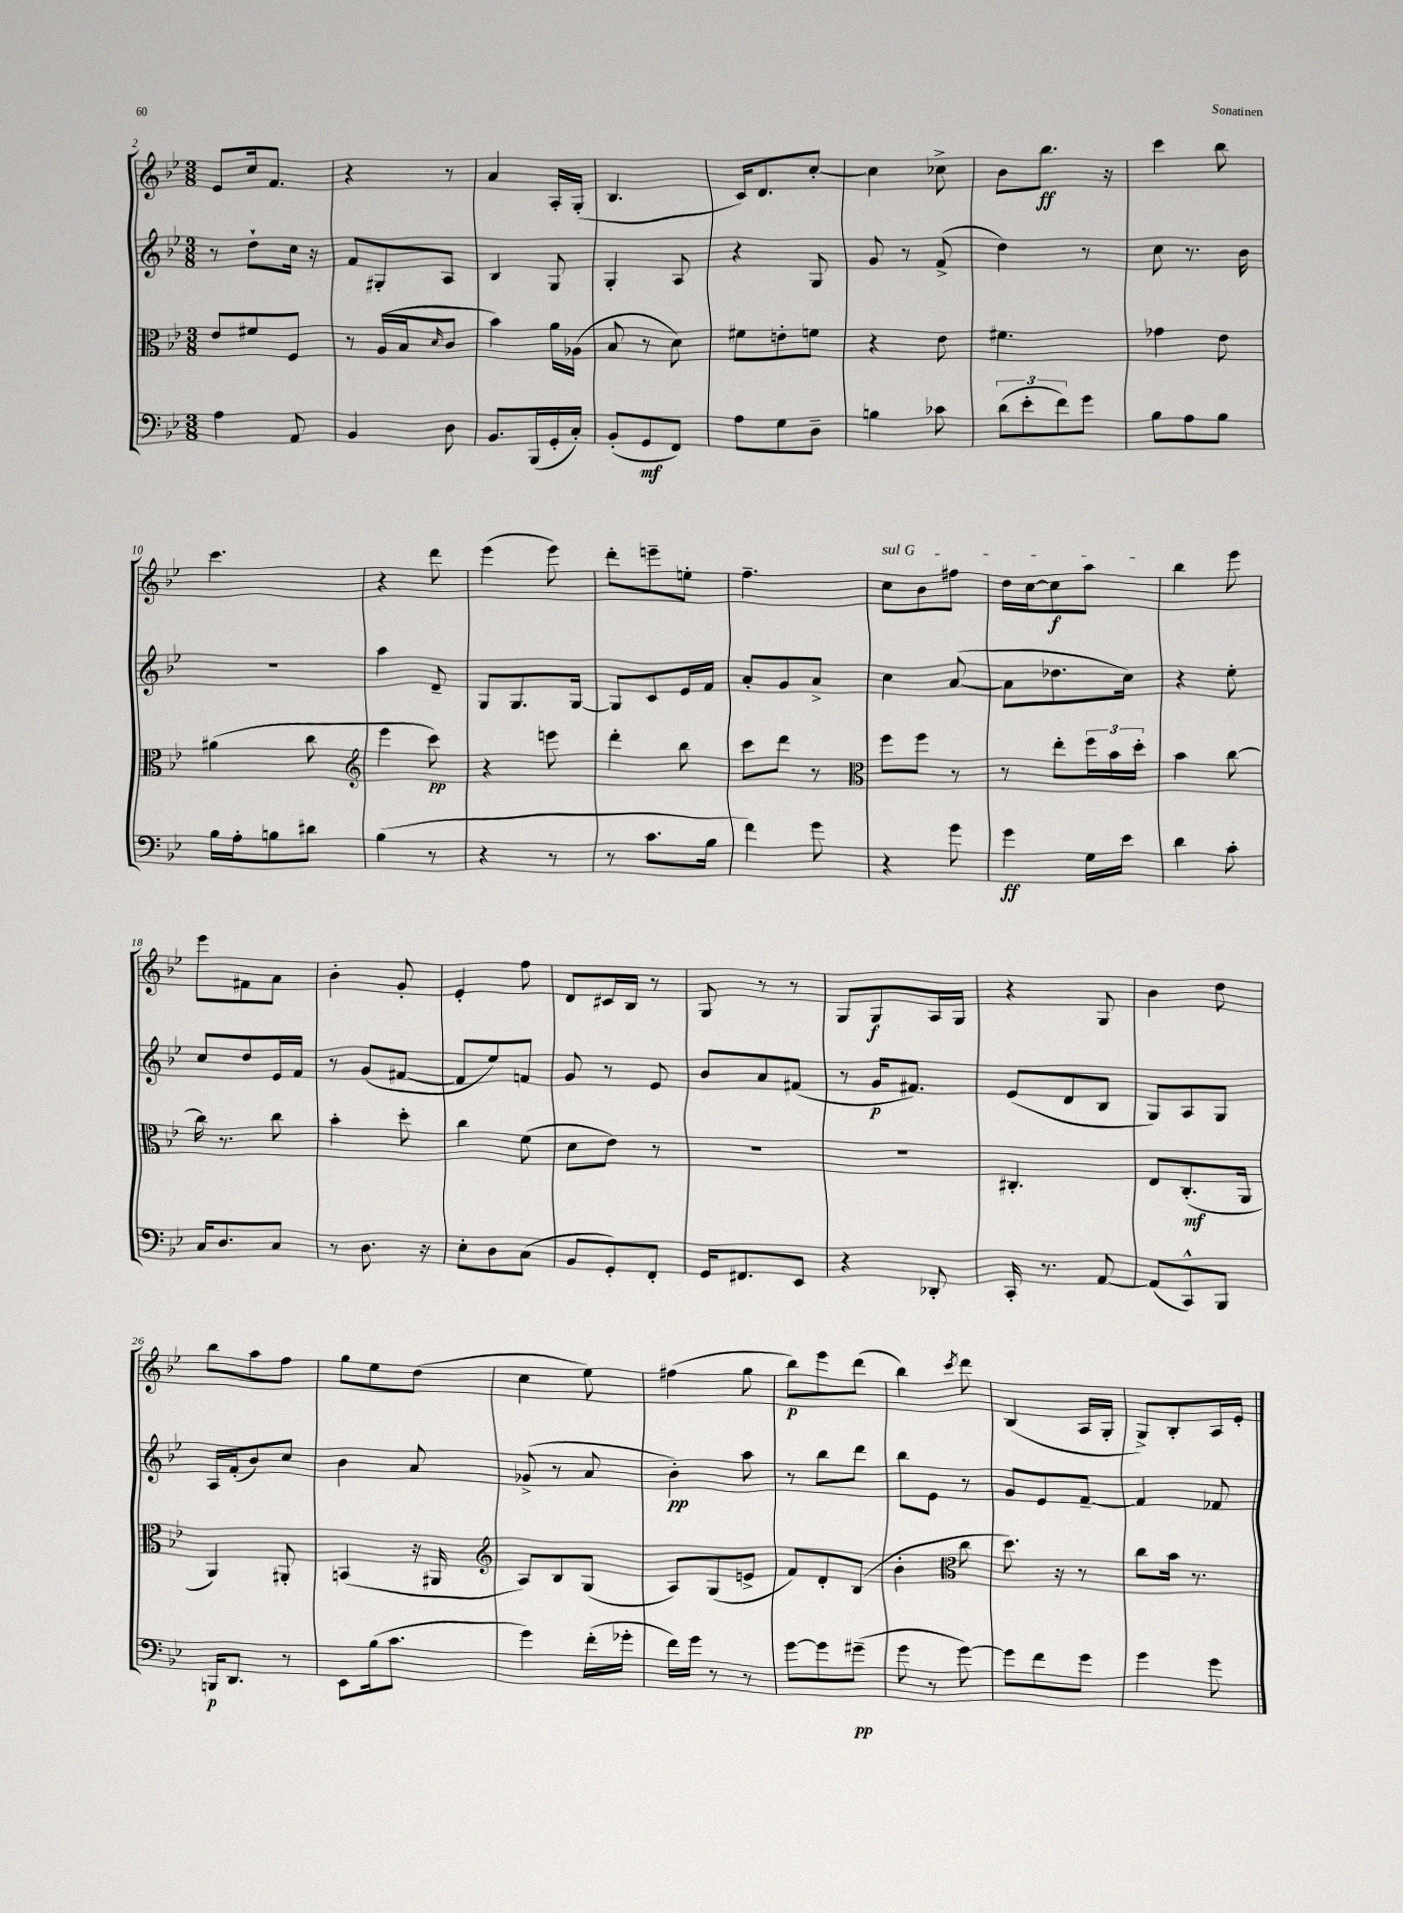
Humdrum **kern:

**kern	**kern	**kern	**kern
*staff4	*staff3	*staff2	*staff1
*clefF4	*clefC3	*clefG2	*clefG2
*k[b-e-]	*k[b-e-]	*k[b-e-]	*k[b-e-]
*M3/8	*M3/8	*M3/8	*M3/8
4A\	8e-/L	8r	8e-/L
.	8f#/	8dd`\L	16cc/k
.	.	.	8.f/J
8AA/	8F/J	16cc\Jk	.
.	.	16r	.
=	=	=	=
4BB-/	8r	8f/L	4r
.	(16A/LL	8G#'/	.
.	16B-/J	.	.
.	16qqd/	.	.
8D\	8c/J	8A/J	8r
=	=	=	=
8.BB-/L	4b-\)	4B-/	4a/
(16BBB-/L	.	.	.
16GG'/	16a\LL	8G/	16A'/LL
16C'/JJ)	(16A-\JJ	.	(16G'/JJ
=	=	=	=
(8BB-'/L	8B-/	4G'/	4.B-/
8GG/	8r	.	.
8FF/J)	8d\)	8A/	.
=	=	=	=
8A\L	8f#\L	4r	16c/LK)
.	.	.	8.d/
8G\	8e'\	.	.
8D~\J	8f\J	8G/	[8cc'/J
=	=	=	=
4B\	4r	8g/	4cc\]
.	.	8r	.
8c-\	8e-\	(8f^/	8cc-^\
=	=	=	=
(12d\L	4.f#\	4dd\)	8b-\L
12e-'\	.	.	.
.	.	.	8.bb-\J
12f\)	.	.	.
8g\J	.	8r	.
.	.	.	16r
=	=	=	=
8B-\L	4g-\	8cc\	4ccc\
8A\	.	8.r	.
8B-\J	8e-\	.	8bb-\
.	.	16b-\	.
=	=	=	=
16B-\LL	(4a#\	4.r	4.ccc\
16A'\J	.	.	.
8B\	.	.	.
8d#\J	8cc\	.	.
=	=	=	=
*	*clefG2	*	*
(4B-\	4eee-\	4aa\	4r
8r	8ccc\)	8d~/	8ddd\
=	=	=	=
4r	4r	8G/L	(4eee-\
.	.	8.G/	.
8r	8eee\	.	8eee-\)
.	.	[16G/Jk	.
=	=	=	=
8r	4ddd'\	8G/]L	8ddd'\L
8.c\L	.	8c/	8eee~\
.	8bb-\	16e-/L	8ee'\J
16B-\Jk	.	16f/JJ	.
=	=	=	=
4f\)	8ccc\L	8a'/L	4.ff~\
.	8ddd\J	8g/	.
8g\	8r	8a^/J	.
=	=	=	=
*	*clefC3	*	*
4r	8ff\L	4cc\	8cc\L
.	8ff\J	.	8b-\
8g\	8r	([8a/	8ff#\J
=	=	=	=
4g\	8r	8a\]L	16dd\LL
.	.	.	[16cc\J
.	8ee-'\L	8.dd-\	8cc\]
16G\LL	24ff\L	.	8aa\J
.	24b-\	.	.
16e-\JJ	.	16cc\Jk)	.
.	24dd'\JJ	.	.
=	=	=	=
4d\	4b-\	4r	4bb-\
8c'\	[8cc\	8ee-'\	8eee-\
=	=	=	=
16C/LK	16cc\]	8cc/L	8eee-\L
8.D/	8.r	.	.
.	.	8dd/	8f#\
8C/J	8cc\	16e-/L	8a\J
.	.	16f/JJ	.
=	=	=	=
8r	4b-'\	8r	4b-'\
8.D\	.	(8g/L	.
.	8dd'\	[8f#/J	8g'/
16r	.	.	.
=	=	=	=
8E-'\L	4cc\	8f#/]L	4e-'/
8D\	.	8ee-/)	.
(8C\J	(8f\	8f/J	8ff\
=	=	=	=
8BB-/L	8d\L	8g/	8d/L
8GG'/)	8e-\J)	8r	16c#/L
.	.	.	16B-/JJ
8FF'/J	8r	8e-/	8r
=	=	=	=
16GG/LK	4.r	8b-/L	8G/
8.FF#/	.	.	.
.	.	8a/	8r
8EE-/J	.	(8f#/J	8r
=	=	=	=
4r	4.r	8r	8G/L
.	.	16g/LK	8G/
.	.	8.f#/J)	.
8DD-'/	.	.	16A/L
.	.	.	16G/JJ
=	=	=	=
16CC'/	4.C#'/	(8e-/L	4r
8.r	.	.	.
.	.	8d/	.
[8AA/	.	8B-/J	8G/
=	=	=	=
(8AA/]L	8E-/L	8G/L)	4b-\
8CC^^/)	(8.C'/	8A/	.
8BBB-/J	.	8G/J	8dd\
.	16AA/Jk	.	.
=	=	=	=
16BBB/LK	4AA/)	16A/LL	8bb-\L
8.DD/J	.	(16f'/J	.
.	.	8b-/)	8aa\
8r	8AA#'/	8cc/J	8ff\J
=	=	=	=
8EE-\L	(4BB/	4b-\	8gg\L
(16B-\k	.	.	8ee-\
8.c\J	.	.	.
.	16r	8a/	(8dd\J
.	16AA#/	.	.
=	=	=	=
*	*clefG2	*	*
4g\)	8A/L)	(8g-^/	4cc\
.	8B-/	8r	.
(16f'\LL	(8G/J	8a/	8ee-\)
16g-'\JJ	.	.	.
=	=	=	=
16f\LL)	8A/L)	4b-'\)	(4ff#\
16g\JJ	.	.	.
8r	(8G/	.	.
8r	8e^/J	8aa\	8gg\
=	=	=	=
[8g\L	8f/L)	8r	8bb-\L)
8g\]	8d'/	8bb-\L	8eee-\
(8g#~\J	(8B-/J	8ddd\J	(8ddd\J
=	=	=	=
8g\	4b-'\	8bb-\L	4bb-\)
8r	.	8e-\J	.
*	*clefC3	*	*
.	.	.	8qccc/
[8g\)	8cc\	8r	8ddd\
=	=	=	=
8g\]L	8.dd\)	8g/L	(4B-/
8f\	.	8e-/	.
.	16r	.	.
8g\J	8r	[8f~/J	16A/LL
.	.	.	16G'/JJ
=	=	=	=
4g\	8cc\L	4f/]	8G^/L)
.	16b-\Jk	.	8B-'/
.	8.r	.	.
8g\	.	8f-/	16A/L
.	.	.	16e-'/JJ
==	==	==	==
*-	*-	*-	*-
